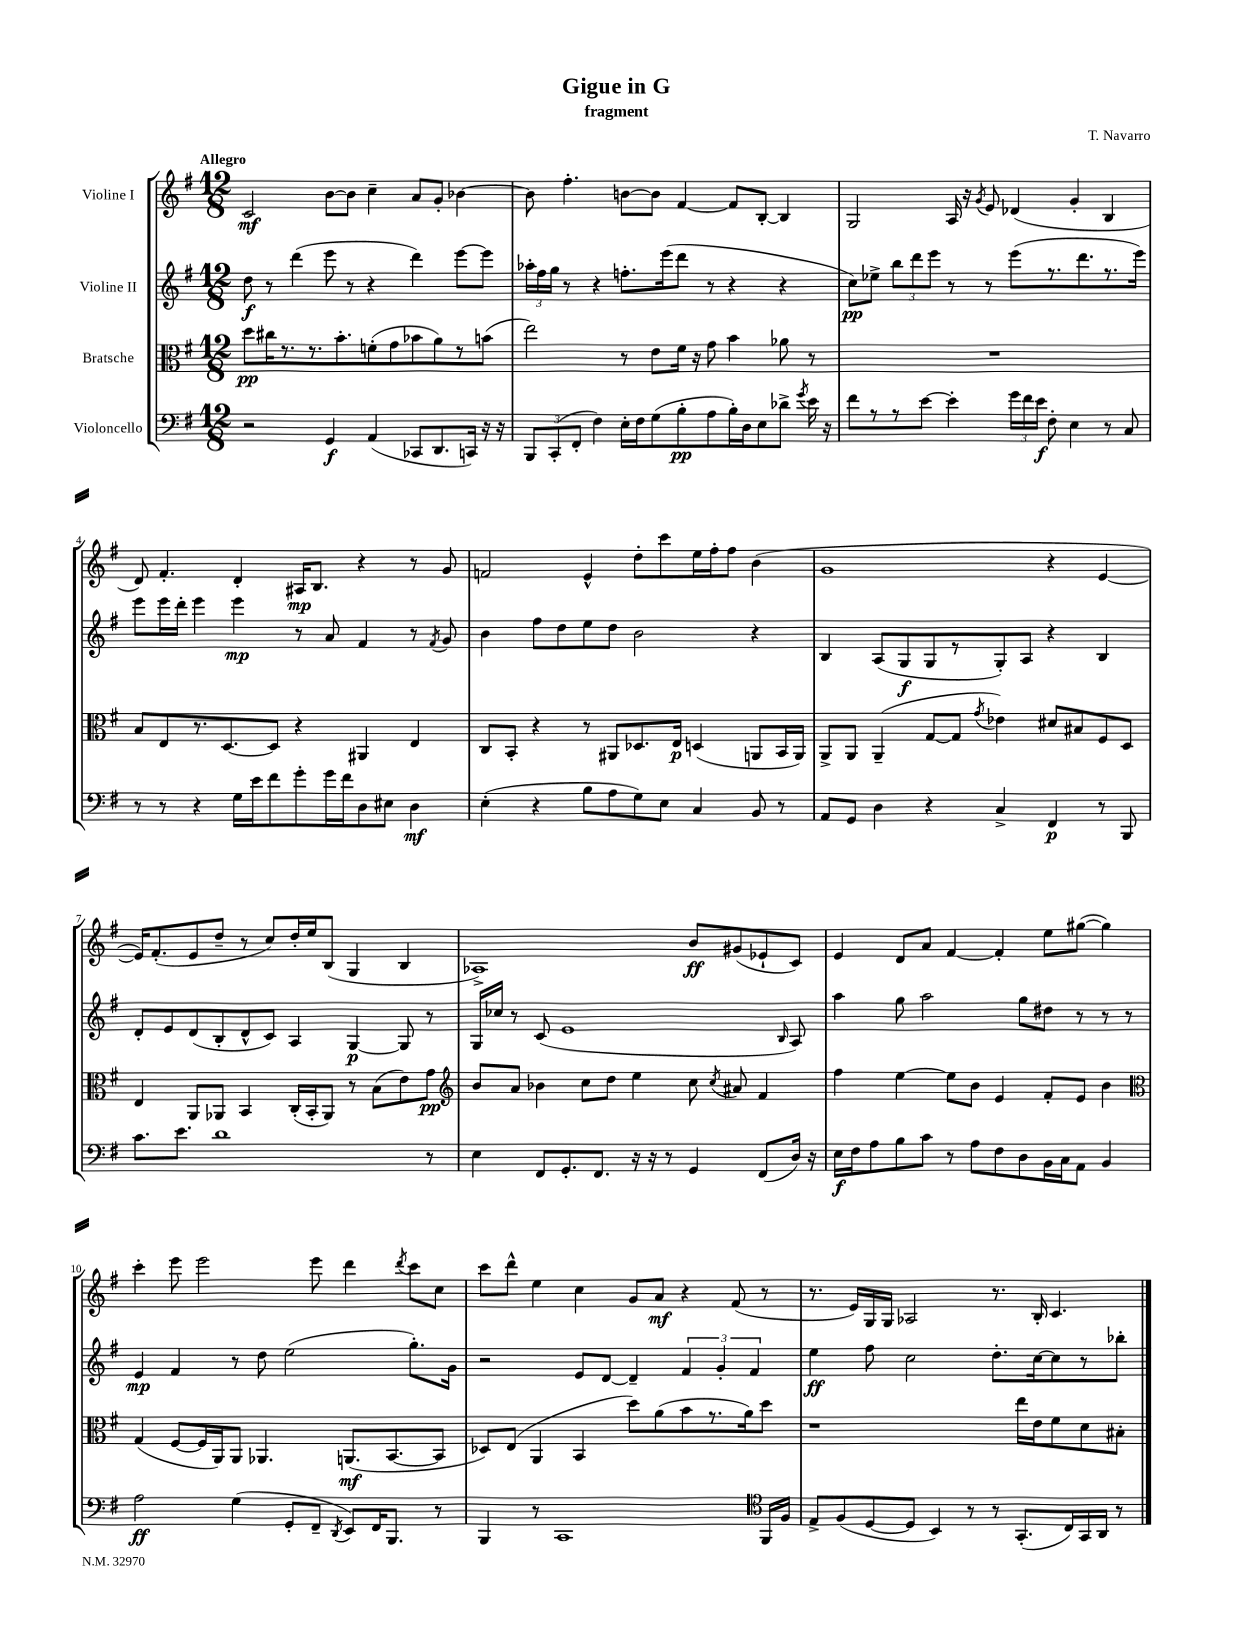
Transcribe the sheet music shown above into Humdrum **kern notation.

**kern	**kern	**kern	**kern
*staff4	*staff3	*staff2	*staff1
*clefF4	*clefC3	*clefG2	*clefG2
*k[f#]	*k[f#]	*k[f#]	*k[f#]
*M12/8	*M12/8	*M12/8	*M12/8
2r	8dd\L	8dd\	2c/
.	16cc#\K	8r	.
.	8.r	.	.
.	.	(4ddd\	.
.	8.r	.	.
4GG/	.	8eee\	[8b\L
.	8.b'\	.	.
.	.	8r	8b\]J
(4AA/	(8f'\	4r	4cc~\
.	8g\	.	.
8CC-/L	8b-\	4ddd\)	8a/L
8.DD/	8a\)	.	8g'/J
.	8r	[8eee\L	[4b-\
16CC/Jk)	.	.	.
16r	(8b\J	8eee\]J	.
16r	.	.	.
=	=	=	=
12BBB/L	2ee\)	24aa-'\LL	8b-\]
.	.	24ff#\	.
(12CC'/	.	24gg\JJ	.
.	.	8r	4.ff#'\
12FF#'/J	.	.	.
4F#\)	.	4r	.
16E'\LL	8r	8.ff'\L	[8b\L
16F#\J	.	.	.
(8G\	8e\L	.	8b\]J
.	.	(16eee\k	.
8B'\	16f#\Jk	8ddd\J	[4f#/
.	16r	.	.
8A\	8g\	8r	.
16B'\L)	4b\	4r	8f#/]L
16D\J	.	.	.
8E\	.	.	[8B'/J
8d-^\J	8a-\	4r	4B/]
8qg/	.	.	.
16e\	8r	.	.
16r	.	.	.
=	=	=	=
8f#\L	1.r	8cc\L)	2G/
8r	.	8ee-^\J	.
8r	.	12bb\L	.
.	.	12ddd\	.
[8e\J	.	.	.
.	.	12eee\J	.
4e'\]	.	8r	16A/
.	.	.	16r
.	.	.	8qg/
.	.	8r	8e/
24g\LL	.	(8eee\L	(4d-/
24f#\	.	.	.
24e\JJ	.	.	.
8F#'\	.	8.r	.
4E\	.	.	4g'/
.	.	8.ddd\	.
8r	.	8.r	4B/
8C/	.	.	.
.	.	16eee\Jk)	.
=	=	=	=
8r	8B/L	8eee\L	8d/)
8r	8E/	16eee\L	4.f#'/
.	.	16ddd'\JJ	.
4r	8.r	4eee\	.
.	[8.D/	.	.
16G\LL	.	4eee\	4d'/
16e\J	.	.	.
8f#\	8D/]J	.	.
8g'\	4r	8r	16A#/LK
.	.	.	8.B/J
16g\L	.	8a/	.
16f#\J	.	.	.
8D\	4AA#/	4f#/	4r
8E#\J	.	.	.
4D\	4E/	8r	8r
.	.	8qf#/	.
.	.	8g/	8g/
=	=	=	=
(4E'\	8C/L	4b\	2f/
.	8BB'/J	.	.
4r	4r	8ff#\L	.
.	.	8dd\	.
8B\L	8r	8ee\	4e^^/
8A\	8AA#/L	8dd\J	.
8G\)	8.D-/	2b\	8dd'\L
8E\J	.	.	8ccc\
.	16E/Jk	.	.
4C/	(4D/	.	16ee\L
.	.	.	16ff#'\J
.	.	.	8ff#\J
8BB/	8AA/L	4r	(4b\
8r	16BB/L	.	.
.	16AA/JJ)	.	.
=	=	=	=
8AA/L	8AA^/L	4B/	1g
8GG/J	8AA/J	.	.
4D\	(4AA~/	(8A/L	.
.	.	8G/	.
4r	[8G/L	8G/	.
.	8G/]J	8r	.
.	8qg/	.	.
4C^/	4e-\)	8G'/)	.
.	.	8A/J	.
4FF#/	8d#/L	4r	4r
.	8B#/	.	.
8r	8F#/	4B/	[4e/
8BBB/	8D/J	.	.
=	=	=	=
8.c\L	4E/	8d'/L	16e/]LK)
.	.	.	(8.f#'/
.	.	8e/	.
8.e\J	.	.	.
.	8AA/L	(8d/	8e/
1d	8AA-/J	8B'/	8dd~/J
.	4BB/	8d^^/	8r
.	.	8c/J)	8cc/L)
.	(16C'/LL	4A/	16dd'/L
.	16BB'/J	.	16ee/J
.	8AA-/J)	.	(8B/J
.	8r	[4G/	4G/
.	(8B\L	.	.
.	8e\)	8G/]	4B/
8r	8g\J	8r	.
=	=	=	=
*	*clefG2	*	*
4E\	8b/L	16G/LL	1A-^)
.	.	16cc-/JJ	.
.	8a/J	8r	.
8FF#/L	4b-\	(8c/	.
8.GG'/	.	1e	.
.	8cc\L	.	.
8.FF#/J	.	.	.
.	8dd\J	.	.
16r	4ee\	.	.
16r	.	.	.
8r	.	.	.
4GG/	8cc\	.	8b/L
.	8qcc/	.	.
.	8a#/	.	(8g#/
(8FF#/L	4f#/	.	8e-`/
.	.	16qqB/	.
16D/Jk)	.	8A/)	8c/J)
16r	.	.	.
=	=	=	=
16E\LL	4ff#\	4aa\	4e/
16F#\J	.	.	.
8A\	.	.	.
8B\	[4ee\	8gg\	8d/L
8c\J	.	2aa\	8a/J
8r	8ee\]L	.	[4f#/
8A\L	8b\J	.	.
8F#\	4e/	.	4f#'/]
8D\	.	8gg\L	.
16BB\L	8f#'/L	8dd#\J	8ee\L
16C\J	.	.	.
8AA\J	8e/J	8r	([8gg#\J
4BB/	4b\	8r	4gg#\])
.	.	8r	.
=	=	=	=
*	*clefC3	*	*
2A\	(4G/	4e/	4ccc'\
.	[8F#/L	4f#/	8eee\
.	16F#/]L	.	2eee\
.	16AA/J)	.	.
(4G\	8AA/J	8r	.
.	4.AA-/	8dd\	.
8GG'/L	.	(2ee\	.
8FF#~/J	.	.	8eee\
8qDD/	.	.	.
8EE/L)	(8.AA/L	.	4ddd\
16FF#/K	.	.	.
8.BBB/J	[8.BB/	.	.
.	.	.	8qddd/
.	.	8.gg'\L)	8ccc\L
8r	8BB/]J	.	8cc\J
.	.	16g\Jk	.
=	=	=	=
4BBB/	8D-/L)	2r	8ccc\L
.	(8E/J	.	8ddd^^\J
8r	4AA/	.	4ee\
1CC	.	.	.
.	4BB/	8e/L	4cc\
.	.	[8d/J	.
.	8dd\L)	4d~/]	8g/L
.	(8a\	.	8a/J
.	8b\	6f#/	4r
.	8.r	.	.
.	.	6g'/	.
.	.	.	(8f#/
.	16a\k)	.	.
.	.	6f#/	.
*clefC4	*	*	*
16FF#/LL	8dd\J	.	8r
16F#/JJ	.	.	.
=	=	=	=
8E^/L	1r	4ee\	8.r
(8F#/	.	.	.
.	.	.	16e/LL)
[8D/	.	8ff#\	16G/
.	.	.	16G/JJ
8D/]J	.	2cc\	2A-/
4BB/)	.	.	.
8r	.	.	.
8r	.	8.dd'\L	8.r
(8.GG'/L	16ee\LL	.	.
.	16e\J	[16cc\k	16B'/
.	8f#\	8cc\]	4.c/
16C/L)	.	.	.
16GG/	8d\	8r	.
16AA/JJ	.	.	.
8r	8B#'\J	8bb-'\J	.
==	==	==	==
*-	*-	*-	*-
